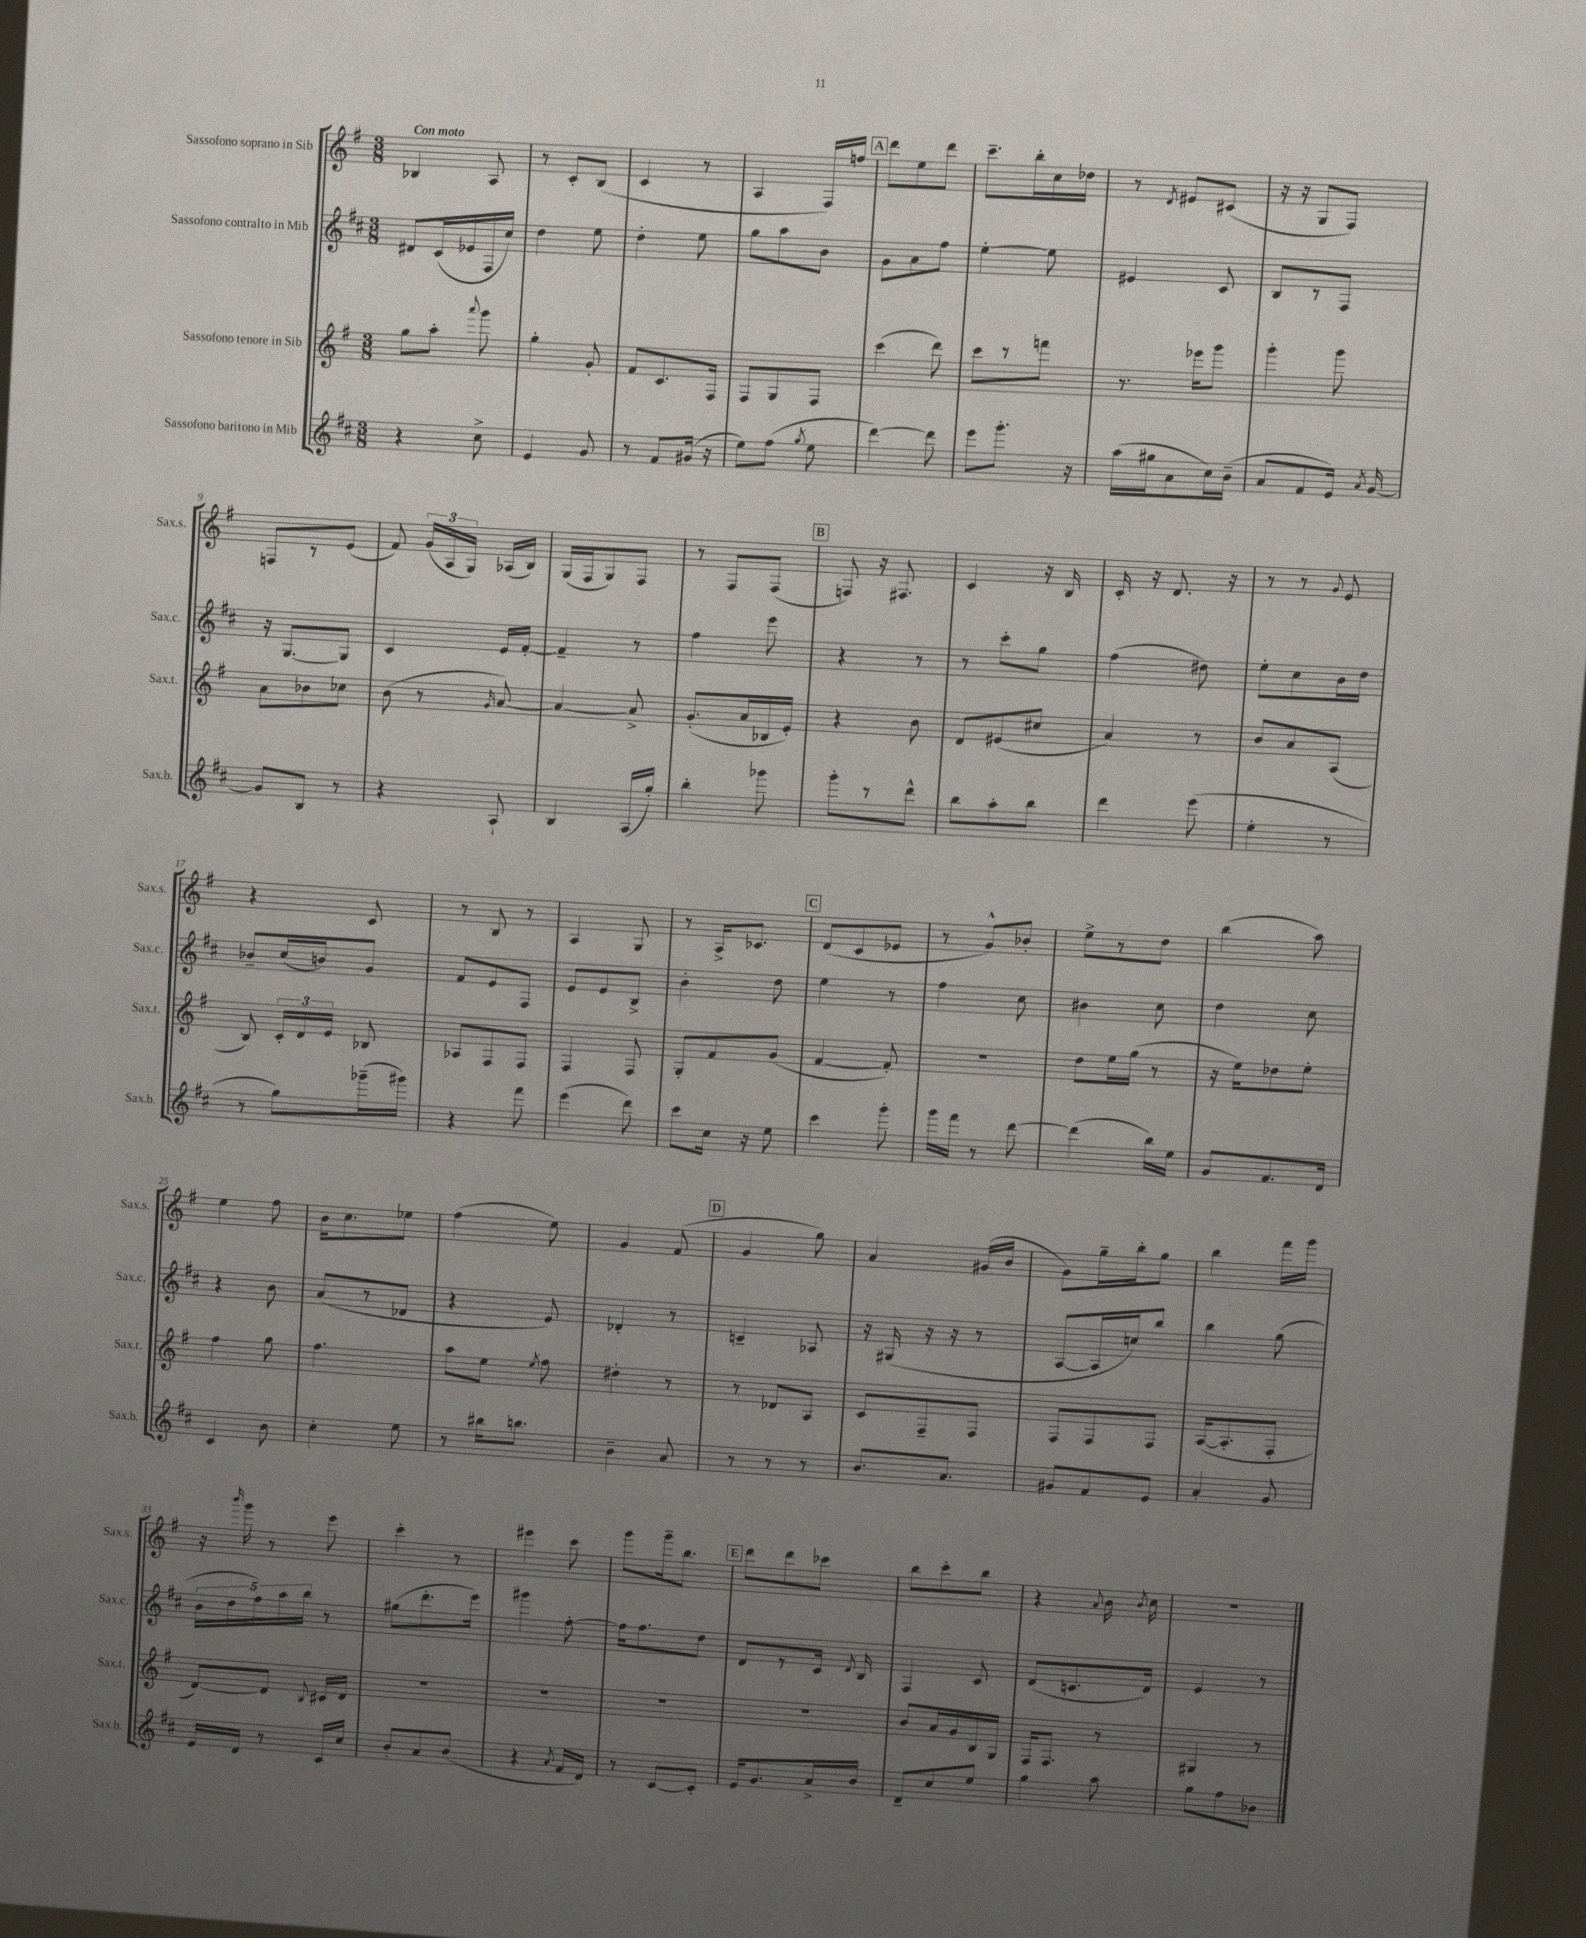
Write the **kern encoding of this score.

**kern	**kern	**kern	**kern
*staff4	*staff3	*staff2	*staff1
*clefG2	*clefG2	*clefG2	*clefG2
*k[f#c#]	*k[f#]	*k[f#c#]	*k[f#]
*M3/8	*M3/8	*M3/8	*M3/8
4r	8gg\L	8d#/L	4B-/
.	8aa'\J	(16c#/L	.
.	.	16e-/	.
.	8qqaaa/	.	.
8cc#^\	8ggg\	16F#/	8A/
.	.	16cc#/JJ)	.
=	=	=	=
4e/	4gg'\	4dd\	8r
.	.	.	8c'/L
8g/	8g'/	8ee\	(8B/J
=	=	=	=
8r	8f#/L	4dd'\	4c/
8f#/L	8.c/	.	.
(16g#/Jk	.	8ee\	8r
16r	16F#/Jk	.	.
=	=	=	=
8ee\L)	8F#/L	8gg\L	4A/
(8ff#\J	8G/	8aa\	.
8qgg/	.	.	.
8ee\	8F#/J	8b\J	16F#/LL)
.	.	.	16ff/JJ
=	=	=	=
[4ddd\)	(4ccc\	8g\L	8ddd\L
.	.	8a\	8ee\
8ddd\]	8ddd\)	8ff#\J	8ddd\J
=	=	=	=
8eee\L	8ccc\L	[4ee'\	8.ccc~\L
8.ggg'\J	8r	.	.
.	.	.	16bb'\L
.	8fff\J	8ee\]	16cc\
16r	.	.	16dd-\JJ
=	=	=	=
(16aa\LL	8.r	4e#/	8r
16gg#\J	.	.	.
.	.	.	8qd/
8a\	.	.	8e#/L
.	16eee-\LK	.	.
16cc#\L)	8ggg\J	8c#/	(8c#/J
(16b~\JJ	.	.	.
=	=	=	=
8a/L	4ggg'\	8B/L	16r
.	.	.	16r
8f#/	.	8r	8G/L
16e/Jk)	8ggg\	8F#/J	8F#/J)
8qa/	.	.	.
[16g/	.	.	.
=	=	=	=
8g/]L	8a\L	16r	8F/L
.	.	[8.G/L	.
8B/J	8b-\	.	8r
8r	8cc-\J	8G/]J	(8e/J
=	=	=	=
4r	(8b\	4c#/	8f#/)
.	8r	.	(24g/LL
.	.	.	24A/
.	.	.	24G/JJ)
.	16qqg/	.	.
8A`/	[8a/)	16e/LL	(16A-/LL
.	.	[16f#'/JJ	16B/JJ)
=	=	=	=
4B/	4a/_	4f#~/]	(16G/LL
.	.	.	16F#/J
.	.	.	8G/)
(16A/LL	8a^/]	8r	8F#/J
16gg'/JJ)	.	.	.
=	=	=	=
4bb'\	(8.g'/L	4ff#\	8r
.	.	.	8F#/L
.	16a/L	.	.
8ggg-\	16B-/	8eee\	(8F#/J
.	16e'/JJ)	.	.
=	=	=	=
8ggg'\L	4r	4r	8F/)
8r	.	.	16r
.	.	.	8.F#/
8ddd^^\J	8b\	8r	.
=	=	=	=
8bb\L	8d/L	8r	4c/
8aa'\	(8e#/	8ccc#'\L	.
8bb\J	8cc#/J	8gg\J	16r
.	.	.	16B/
=	=	=	=
4ddd\	4a/)	(4ff#\	16c'/
.	.	.	16r
.	.	.	8.d/
(8eee\	8r	8dd#\)	.
.	.	.	16r
=	=	=	=
4ee'\	8b/L	8ee'\L	8r
.	8a/	8cc#\	8r
.	.	.	8qqg/
8r	(8A/J	16b\L	8e/
.	.	16dd\JJ	.
=	=	=	=
8r	8B/)	8b-~/L	4r
8gg\L)	24c'/LL	(16cc#/L	.
.	24d/	.	.
.	.	16b/J)	.
.	24e/JJ	.	.
(16ggg-~\L	8B-/	8g/J	8c/
16ggg#\JJ)	.	.	.
=	=	=	=
4r	8A-/L	8f#/L	8r
.	8F#/	8e/	8B/
8fff#\	8F#/J	8F#/J	8r
=	=	=	=
(4eee\	4F#/	8e/L	4A/
.	.	8e/	.
8ddd\)	8F#/	8B^/J	8G/
=	=	=	=
8ccc#\L	8G'/L	4b'\	8r
16cc#\Jk	8f#/	.	16A^/LK
16r	.	.	8.c-/J
8ee\	(8g/J	8dd\	.
=	=	=	=
4ccc#\	[4f#/	4ee\	(8d/L
.	.	.	8c/
8ggg'\	8f#'/])	8r	8e-/J
=	=	=	=
16ggg\LL	4.r	4ff#\	8r
16fff#\JJ	.	.	.
8r	.	.	8g^^/L)
[8ddd\	.	8cc#\	8b-'/J
=	=	=	=
(4ddd\]	8dd\L	4b#\	8ee^\L
.	16ee\L	.	8r
.	(16gg\JJ	.	.
16bb\LL)	8r	8cc#\	8dd\J
16ee\JJ	.	.	.
=	=	=	=
8g/L	16r	4dd\	(4bb\
.	16ee\LK)	.	.
8.f#/	8dd-\	.	.
.	8ee'\J	8cc#\	8aa\)
16d/Jk	.	.	.
=	=	=	=
4c#/	4ff#\	4r	4ee\
8b\	8gg\	8b\	8ff#\
=	=	=	=
4cc#'\	4.ff#\	(8a/L	16b\LK
.	.	.	8.cc\
.	.	8r	.
8ee\	.	8d-/J	8ee-\J
=	=	=	=
8r	8aa\L	4r	(4ff#\
16bb#\LK	8ee\J	.	.
8.bb\J	.	.	.
.	8qee/	.	.
.	8ff#\	8e/)	8ee\)
=	=	=	=
4b~\	4dd#'\	4d-'/	4g/
8a/	8r	8r	(8f#/
=	=	=	=
8r	8r	4c~/	4g/
8r	8d-/L	.	.
8r	8A/J	8A-/	8gg\)
=	=	=	=
8.b/L	8c/L	16r	4a/
.	.	(16G#/	.
.	8F#~/	16r	.
8.a/J	.	16r	.
.	8F#/J	8r	(16g#/LL
.	.	.	16b/JJ
=	=	=	=
8g#/L	8F#/L	[8A/L	8g\L)
8f#/	8F#/	16A/]L	16gg~\L
.	.	16cc/J)	16bb'\J
8e/J	8F#/J	8bb/J	8gg\J
=	=	=	=
4a'/	([16A/LK	4bb\	4bb\
.	8.A'/]	.	.
8g/	8F#'/J	(8gg\	16fff#\LL
.	.	.	16ggg\JJ
=	=	=	=
16e/LL	[8d/L)	20b\LL	16r
.	.	20dd\	.
.	.	.	16qqbbb/
16d/JJ	.	.	16ggg\
.	.	20ff#\)	.
8r	8d/]J	.	8r
.	.	20aa\	.
.	.	20bb\JJ	.
.	8qqB/	.	.
16c#/LL	16c#/LL	8r	8eee\
16cc#/JJ	16d/JJ	.	.
=	=	=	=
8b'/L	4.r	(8gg#\L	4ccc'\
8a/	.	8.ddd'\	.
(8b/J	.	.	8r
.	.	16eee\Jk)	.
=	=	=	=
4r	4.r	4ggg#\	4eee#\
8qa/	.	.	.
16f#/LL	.	[8ff#'\	8ccc\
16d/JJ)	.	.	.
=	=	=	=
8r	4.r	16ff#\]LK	8ggg\L
.	.	8.ff#\	.
[8c#/L	.	.	16ggg~\k
.	.	.	8.bb\J
8c#'/]J	.	8dd\J	.
=	=	=	=
16e/LK	4.r	8d/L	8ddd\L
8.g/	.	.	.
.	.	8r	8ddd\
16a^/L	.	16c#/Jk	8ccc-\J
.	.	8qd/	.
16b/JJ	.	16B/	.
=	=	=	=
8d~/L	8b/L	4F#/	8bb\L
8cc#/	16a/L	.	8ccc'\
.	16g/	.	.
8ee/J	16B/	8c#/	8bb\J
.	16G/JJ	.	.
=	=	=	=
4gg\	16F#/LK	(8d/L	4r
.	8.F#/J	.	.
.	.	8.c/	.
.	.	.	8qqa/
8aa\	8r	.	16b\
.	.	.	8qb/
.	.	16d/Jk)	16cc\
=	=	=	=
8gg\L	4G#/	4e/	4.r
8ff#\	.	.	.
8b-\J	8r	8r	.
==	==	==	==
*-	*-	*-	*-
